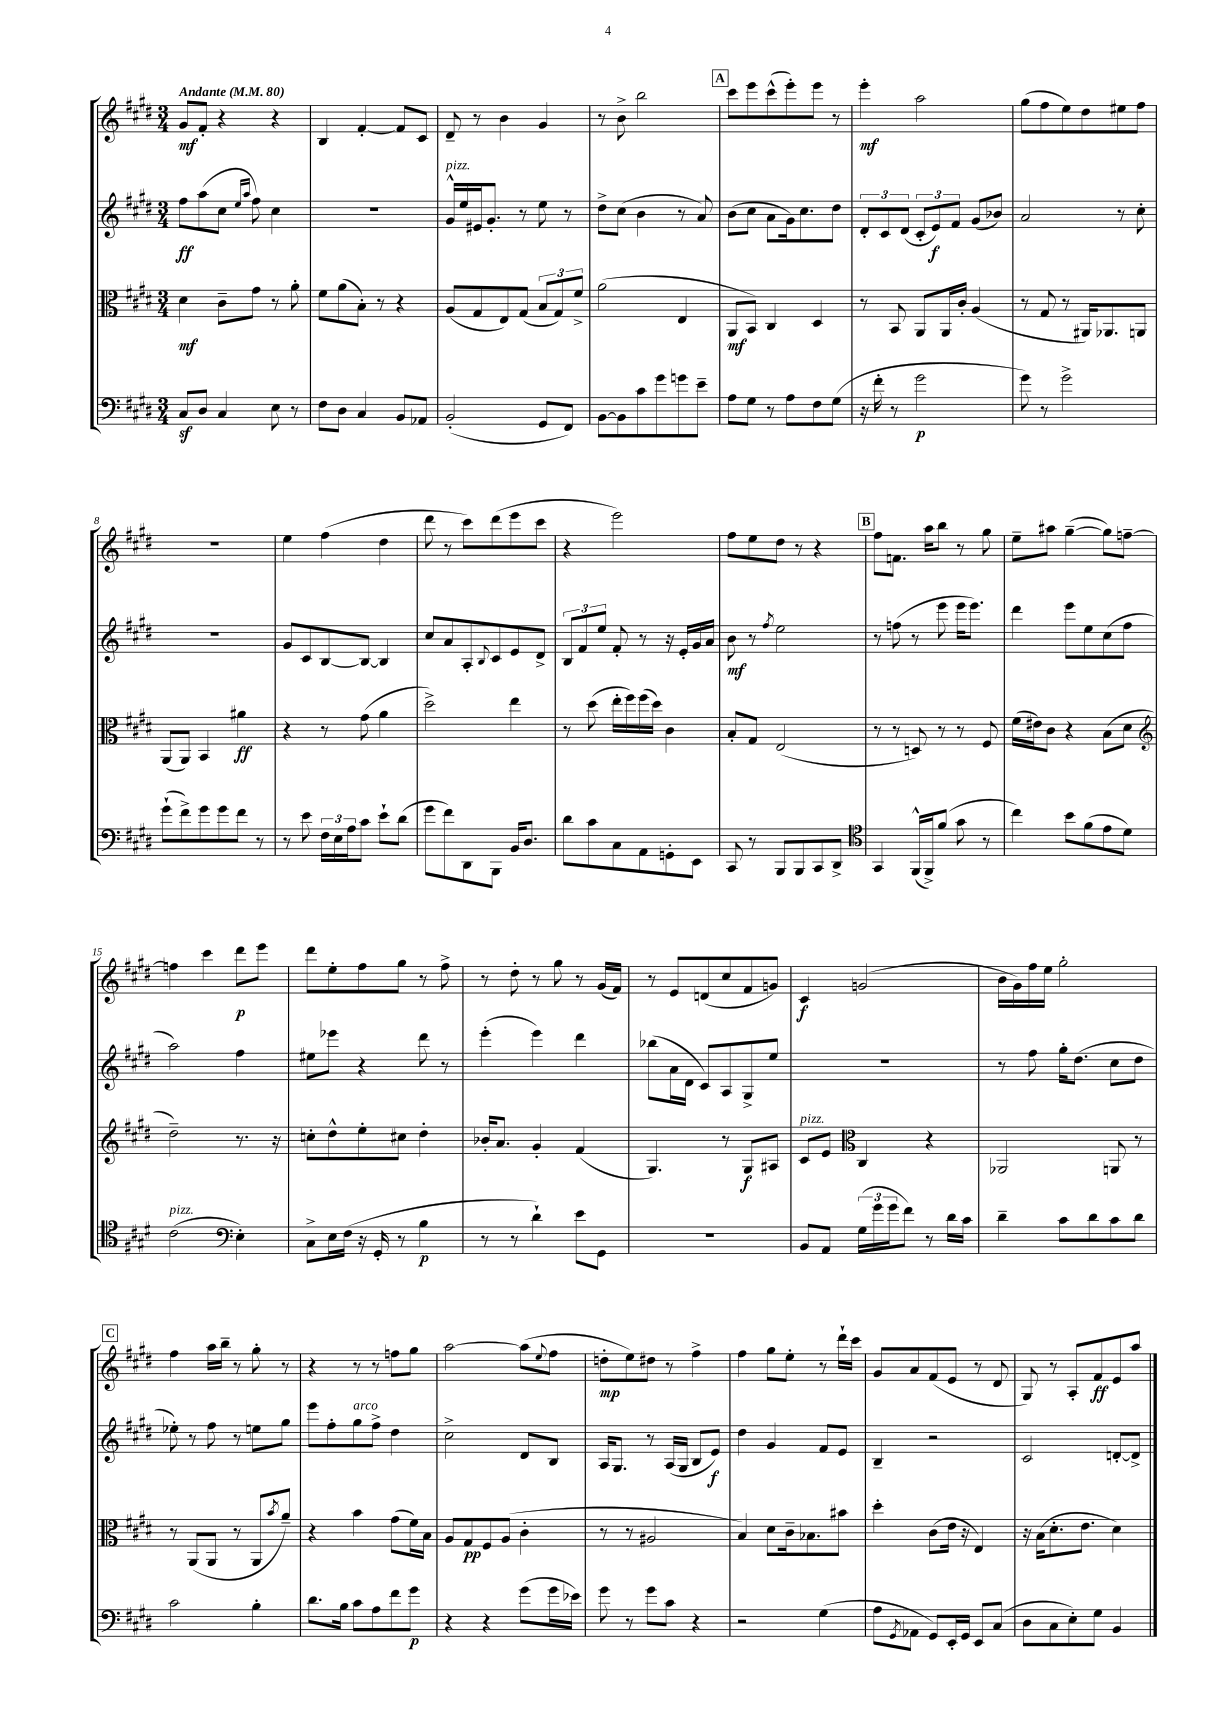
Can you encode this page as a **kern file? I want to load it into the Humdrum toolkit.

**kern	**kern	**kern	**kern
*staff4	*staff3	*staff2	*staff1
*clefF4	*clefC3	*clefG2	*clefG2
*k[f#c#g#d#]	*k[f#c#g#d#]	*k[f#c#g#d#]	*k[f#c#g#d#]
*M3/4	*M3/4	*M3/4	*M3/4
*MM80	*MM80	*MM80	*MM80
8C#	4d#	8ff#	8g#
8D#	.	(8aa	8f#'
4C#	8c#~	8cc#	4r
.	.	16qqee	.
.	.	16qqaa	.
.	8g#	8ff#)	.
8E	8r	4cc#	4r
8r	8a'	.	.
=	=	=	=
8F#	8f#	2.r	4B
8D#	(8a	.	.
4C#	8B')	.	[4f#'
.	8r	.	.
8BB	4r	.	8f#]
8AA-	.	.	8c#
=	=	=	=
(2BB'	(8A	16g#^^	8d#~
.	.	16ee	.
.	8G#	16e#	8r
.	.	8.g#'	.
.	8E)	.	4b
.	(8G#	8r	.
8GG#	12B	8ee	4g#
.	12G#)	.	.
8FF#)	.	8r	.
.	12f#^	.	.
=	=	=	=
[8BB	(2a	8dd#^	8r
8BB]	.	(8cc#	8b^
8c#	.	4b	2bb
8g#	.	.	.
8g	4E	8r	.
8e~	.	8a)	.
=	=	=	=
8A	8AA	(8b	8ccc#
8G#	8BB)	8cc#	8eee
8r	4C#	8a	(8ccc#^^
8A	.	16g#)	8eee')
.	.	8.cc#	.
8F#	4D#	.	8eee
(8G#	.	8dd#	8r
=	=	=	=
16r	8r	12d#'	4eee'
16f#'	.	.	.
.	.	12c#	.
8r	8BB	.	.
.	.	(12d#	.
2g#	8AA	12c#'	2aa
.	.	12e)	.
.	16AA	.	.
.	.	12f#	.
.	16c#'	.	.
.	(4A	(8g#	.
.	.	8b-)	.
=	=	=	=
8g#)	8r	2a	(8gg#
8r	8G#	.	8ff#
2g#^	8r	.	8ee)
.	16AA#)	.	8dd#
.	8.AA-	.	.
.	.	8r	8ee#
.	8AA	8cc#'	8ff#
=	=	=	=
(8g#`	(8AA	2.r	2.r
8f#^)	8AA)	.	.
8g#	4BB	.	.
8g#	.	.	.
8f#	4a#	.	.
8r	.	.	.
=	=	=	=
8r	4r	8g#	4ee
8e	.	8c#	.
24F#	8r	[8B	(4ff#
24E	.	.	.
24A	.	.	.
8c#	(8g#	8B_	.
8e`	4a	4B]	4dd#
(8d#	.	.	.
=	=	=	=
8g#	2dd#^)	8cc#	8ddd#
8f#)	.	8a	8r
8DD#	.	8A'	8ccc#)
.	.	8qqB	.
8BBB	.	8c#	(8ddd#
16BB	4ee	8e	8eee
8.D#	.	.	.
.	.	8d#^	8ccc#
=	=	=	=
8d#	8r	12B	4r
.	.	12f#	.
8c#	(8dd#	.	.
.	.	12ee	.
8C#	16ee'	8f#'	2eee)
.	16ff#)	.	.
8AA	(16ff#	8r	.
.	16dd#)	.	.
8GG'	4c#	16r	.
.	.	16e'	.
8EE	.	16g#	.
.	.	16a	.
=	=	=	=
8CC#	8B'	8b	8ff#
8r	8G#	8r	8ee
.	.	8qff#	.
8BBB	(2E	2ee	8dd#
8BBB	.	.	8r
8CC#	.	.	4r
8DD#^	.	.	.
=	=	=	=
*clefC4	*	*	*
4GG#	8r	8r	8ff#
.	8r	(8ff	8.f
(16FF#^^	8D)	8r	.
16FF#^)	.	.	16aa
(8f#	8r	8eee	8bb
8g#	8r	16eee	8r
.	.	8.eee)	.
8r	8F#	.	8gg#
=	=	=	=
4cc#)	(16f#	4ddd#	8ee~
.	16e#)	.	.
.	8c#	.	8aa#
8b	4r	8eee	([4gg#~
(8f#	.	8ee	.
8e	(8B	(8cc#	8gg#])
8d#)	8d#	8ff#	[8ff~
=	=	=	=
*	*clefG2	*	*
(2c#	2dd#~)	2aa)	4ff]
.	.	.	4ccc#
*clefF4	*	*	*
4E')	8.r	4ff#	8ddd#
.	.	.	8eee
.	16r	.	.
=	=	=	=
8C#^	8cc'	8ee#	8ddd#
16E	8dd#^^	8eee-	8ee'
(16F#	.	.	.
16r	8ee'	4r	8ff#
16GG#'	.	.	.
8r	8cc#	.	8gg#
4B	4dd#'	8ddd#	8r
.	.	8r	8ff#^
=	=	=	=
8r	16b-'	(4eee'	8r
.	8.a	.	.
8r	.	.	8dd#'
4d#`)	4g#'	4eee)	8r
.	.	.	8gg#
8e	(4f#	4ddd#	8r
8GG#	.	.	(16g#
.	.	.	16f#)
=	=	=	=
2.r	4.G#)	(8bb-	8r
.	.	16a	8e
.	.	16d#	.
.	.	8c#)	(8d
.	8r	8A	8cc#
.	8G#	8G#^	8f#
.	8A#	8ee	8g)
=	=	=	=
8BB	8c#	2.r	4c#
8AA	8e	.	.
*	*clefC3	*	*
(24G#	4C#	.	(2g
24g#	.	.	.
24g#	.	.	.
8f#)	.	.	.
8r	4r	.	.
16d#	.	.	.
16c#	.	.	.
=	=	=	=
4d#~	2AA-	8r	16b
.	.	.	16g#)
.	.	8ff#	16ff#
.	.	.	16ee
8c#	.	16gg#'	2gg#'
.	.	(8.dd#	.
8d#	.	.	.
8c#	8AA	8cc#	.
8d#	8r	8dd#	.
=	=	=	=
2c#	8r	8ee-')	4ff#
.	(8AA	8r	.
.	8AA	8ff#	16aa
.	.	.	16bb~
.	8r	8r	8r
4B'	8AA	8ee	8gg#'
.	8qb	.	.
.	8a~)	8gg#	8r
=	=	=	=
8.d#	4r	8eee	4r
.	.	8ff#'	.
16B	.	.	.
8c#	4b	8gg#	8r
8A	.	8ff#^	8r
8f#	(8g#	4dd#	8ff
8g#	16f#)	.	8gg#
.	16B	.	.
=	=	=	=
4r	8A	2cc#^	[2aa
.	8G#	.	.
4r	8F#	.	.
.	(8A	.	.
(8g#	4c#'	8d#	(8aa]
.	.	.	8qqee
16g#	.	8B	8ff#
16e-)	.	.	.
=	=	=	=
8g#	8r	16A	8dd'
.	.	8.G#	.
8r	8r	.	8ee)
8g#	2A#	8r	8dd#
8c#	.	(16A	8r
.	.	16G#	.
4r	.	8B	4ff#^
.	.	8e)	.
=	=	=	=
2r	4B)	4dd#	4ff#
.	8d#	4g#	8gg#
.	16c#~	.	8ee'
.	8.B-	.	.
(4G#	.	8f#	8r
.	8b#	8e	16ddd#`
.	.	.	16ccc#
=	=	=	=
8A	4dd#'	4B~	8g#
8qGG#	.	.	.
8AA-	.	.	8a
8GG#)	(8c#	2r	(8f#
16EE'	16e	.	8e
16GG#	16r	.	.
8EE	4E)	.	8r
(8C#	.	.	8d#
=	=	=	=
8D#	16r	2c#	8G#)
.	(16B	.	.
8C#	8.d#'	.	8r
8E')	.	.	8A'
.	8.e	.	.
8G#	.	.	8f#
4BB	4d#)	[8d'	8e
.	.	8d^]	8aa
==	==	==	==
*-	*-	*-	*-
